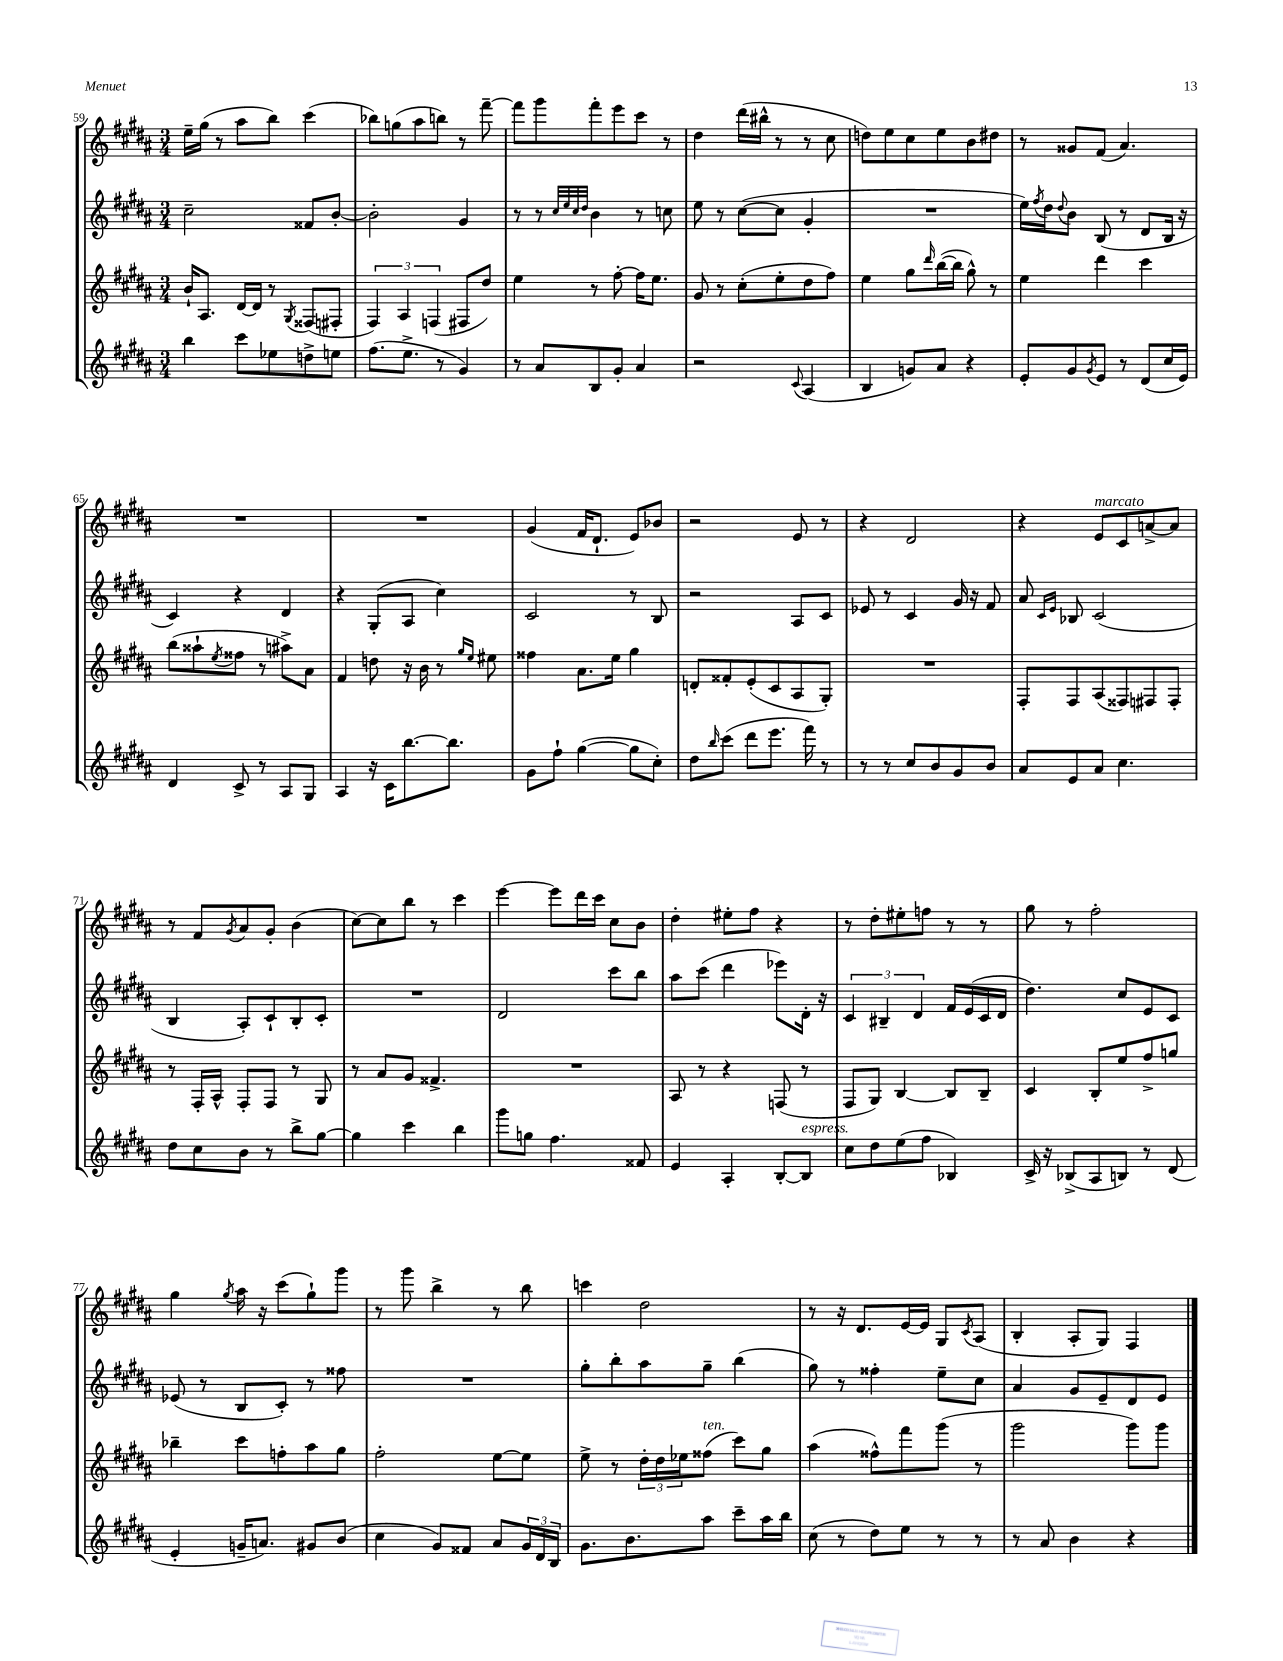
<<
\new StaffGroup <<
\new Staff = "s0" {
    \clef treble \key b \major \numericTimeSignature \time 3/4
    e''16-- gis''16( r8 ais''8 b''8) cis'''4( |
    bes''8) g''8( ais''8 b''8) r8 fis'''8~-- |
    fis'''8 gis'''8 fis'''8-. e'''8 cis'''8 r8 |
    dis''4 dis'''16( bis''16-^ r8 r8 cis''8 |
    d''8) e''8 cis''8 e''8 b'8 dis''8 |
    r8 gisis'8 fis'8( ais'4.) |
    R2. |
    R2. |
    gis'4( fis'16 dis'8.-! e'8) bes'8 |
    r2 e'8 r8 |
    r4 dis'2 |
    r4 e'8^\markup { \italic "marcato" } cis'8 a'8~-> a'8 |
    r8 fis'8 \acciaccatura { gis'8 } ais'8 gis'8-. b'4( |
    cis''8~) cis''8 b''8 r8 cis'''4 |
    e'''4~ e'''8 dis'''16 cis'''16 cis''8 b'8 |
    dis''4-. eis''8-. fis''8 r4 |
    r8 dis''8-. eis''8-. f''8 r8 r8 |
    gis''8 r8 fis''2-. |
    gis''4 \acciaccatura { gis''8 } ais''16 r16 cis'''8( gis''8-!) gis'''8 |
    r8 gis'''8 b''4-> r8 b''8 |
    c'''4 dis''2 |
    r8 r16 dis'8. e'16~ e'16 gis8 \acciaccatura { cis'8 } ais8( |
    b4-. ais8-. gis8) fis4 \bar "|." |
}
\new Staff = "s1" {
    \clef treble \key b \major \numericTimeSignature \time 3/4
    cis''2-- fisis'8 b'8~-. |
    b'2-. gis'4 |
    r8 r8 \grace { cis''32 e''32 cis''32 dis''32 } b'4 r8 c''8 |
    e''8 r8 cis''8~( cis''8 gis'4-. |
    R2. |
    e''16) \acciaccatura { fis''8 } dis''16 \appoggiatura { dis''8 } b'8 b8( r8 dis'8 b16 r16 |
    cis'4) r4 dis'4 |
    r4 gis8-.( ais8 cis''4) |
    cis'2 r8 b8 |
    r2 ais8 cis'8 |
    ees'8 r8 cis'4 gis'16 r16 fis'8 |
    ais'8 \grace { cis'16 e'16 } bes8 cis'2( |
    b4 ais8-.) cis'8-! b8-. cis'8-. |
    R2. |
    dis'2 cis'''8 b''8 |
    ais''8 cis'''8( dis'''4 ees'''8) dis'16-. r16 |
    \tuplet 3/2 { cis'4 bis4-- dis'4 } fis'16 e'16( cis'16 dis'16 |
    dis''4.) cis''8 e'8 cis'8 |
    ees'8( r8 b8 cis'8-.) r8 fisis''8 |
    R2. |
    gis''8-. b''8-. ais''8 gis''8-- b''4( |
    gis''8) r8 fisis''4-. e''8-- cis''8 |
    ais'4 gis'8 e'8-- dis'8 e'8 \bar "|." |
}
\new Staff = "s2" {
    \clef treble \key b \major \numericTimeSignature \time 3/4
    b'16-! ais8. dis'16~ dis'16 r8 \acciaccatura { gis8 } fisis8( fis8-. |
    \tuplet 3/2 { fis4) ais4 f4( } fis8 dis''8) |
    e''4 r8 fis''8~-. fis''16 e''8. |
    gis'8 r8 cis''8-.( e''8-. dis''8 fis''8) |
    e''4 gis''8 \grace { dis'''16 } b''16~( b''16 gis''8-^) r8 |
    e''4 dis'''4 cis'''4 |
    b''8( aisis''8-! \acciaccatura { e''8 } fisis''8 r8 ais''8->) ais'8 |
    fis'4 d''8 r16 b'16 r8 \grace { gis''16 e''16 } eis''8 |
    fisis''4 ais'8. e''16 gis''4 |
    d'8-. fisis'8-. e'8-.( cis'8 ais8 gis8-.) |
    R2. |
    fis8-. fis8 ais8( fisis8) fis8 fis8-. |
    r8 fis16-. ais16-^ fis8-. fis8 r8 gis8 |
    r8 ais'8 gis'8 fisis'4.-> |
    R2. |
    ais8 r8 r4 f8( r8 |
    fis8 gis8) b4~ b8 b8-- |
    cis'4 b8-. e''8 fis''8-> g''8 |
    bes''4-- cis'''8 f''8-. ais''8 gis''8 |
    fis''2-. e''8~ e''8 |
    e''8-> r8 \tuplet 3/2 { dis''16-. dis''16 ees''16 } fisis''8^\markup { \italic "ten." }( cis'''8) gis''8 |
    ais''4( fisis''8-^) fis'''8 gis'''8( r8 |
    gis'''2 gis'''8) gis'''8 \bar "|." |
}
\new Staff = "s3" {
    \clef treble \key b \major \numericTimeSignature \time 3/4
    b''4 cis'''8 ees''8 d''8-> e''8 |
    fis''8.( e''8.-> r8 gis'4) |
    r8 ais'8 b8 gis'8-. ais'4 |
    r2 \appoggiatura { cis'8 } ais4( |
    b4 g'8) ais'8 r4 |
    e'8-. gis'8 \acciaccatura { gis'8 } e'8 r8 dis'8( cis''16 e'16) |
    dis'4 cis'8-> r8 ais8 gis8 |
    ais4 r16 cis'16 b''8.~ b''8. |
    gis'8 fis''8-! gis''4~( gis''8 cis''8-.) |
    dis''8 \grace { b''16 } cis'''8( dis'''8 e'''8. fis'''16) r8 |
    r8 r8 cis''8 b'8 gis'8 b'8 |
    ais'8 e'8 ais'8 cis''4. |
    dis''8 cis''8 b'8 r8 b''8-> gis''8~ |
    gis''4 cis'''4 b''4 |
    gis'''8 g''8 fis''4. fisis'8 |
    e'4 ais4-. b8~-. b8^\markup { \italic "espress." } |
    cis''8 dis''8 e''8( fis''8 bes4) |
    cis'16-> r16 bes8->( ais8 b8) r8 dis'8( |
    e'4-. g'16-- a'8.) gis'8 b'8( |
    cis''4 gis'8) fisis'8 ais'8 \tuplet 3/2 { gis'16 dis'16 b16 } |
    gis'8. b'8. ais''8 cis'''8-- ais''16 b''16 |
    cis''8( r8 dis''8) e''8 r8 r8 |
    r8 ais'8 b'4 r4 \bar "|." |
}
>>
>>
\layout { \context { \Score currentBarNumber = #59 } }
